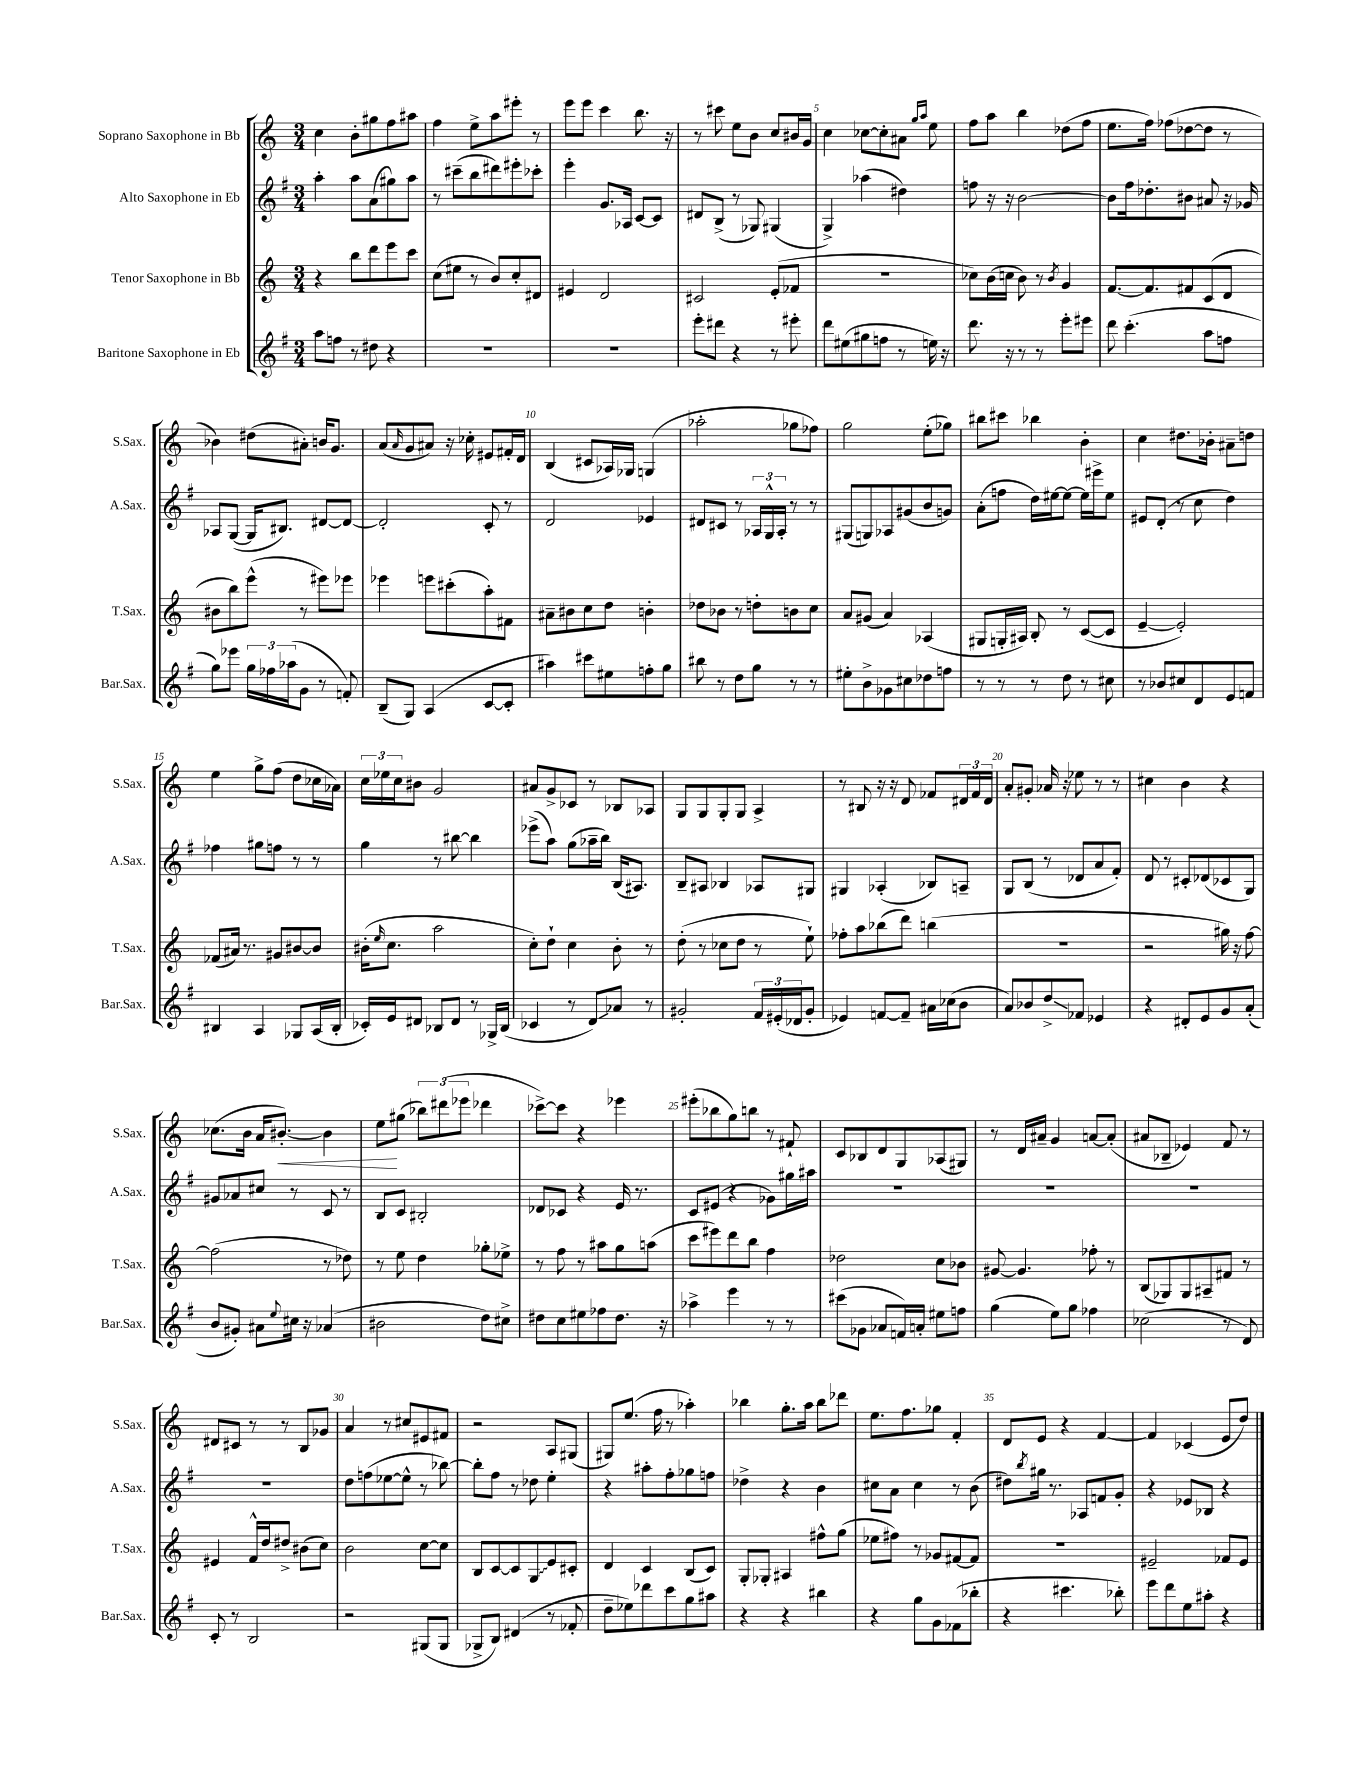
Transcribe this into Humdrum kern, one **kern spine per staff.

**kern	**kern	**kern	**kern
*staff4	*staff3	*staff2	*staff1
*clefG2	*clefG2	*clefG2	*clefG2
*k[f#]	*k[]	*k[f#]	*k[]
*M3/4	*M3/4	*M3/4	*M3/4
8aa	4r	4aa'	4cc
8ff	.	.	.
8r	8bb	8aa	8b'
8dd#	8ddd	(8a	8gg#
4r	8eee	8gg#)	8ff
.	8ccc	8aa	8aa#
=	=	=	=
2.r	(8cc	8r	4ff
.	8ee#	(8ccc#~	.
.	8r	8bb	8ee^
.	8b)	8ddd#)	8aa
.	8cc'	8eee#'	8eee#'
.	8d#	8ccc-'	8r
=	=	=	=
2.r	4e#	4eee'	8eee
.	.	.	8eee
.	2d	8.g	4ccc
.	.	16A-	.
.	.	[8c	8.bb
.	.	8c]	.
.	.	.	16r
=	=	=	=
8eee'	2c#	8d#	8r
8ddd#	.	(8B^	8ccc#
4r	.	8r	8ee
.	.	8G-)	8b
8r	(8e'	(4G#	8cc
8eee#'	8f-	.	16b#
.	.	.	16g
=	=	=	=
8ddd	2.r	4G^)	4cc
(8ee#	.	.	.
8gg#	.	(4aa-	[8cc-
8ff	.	.	8cc-']
8r	.	4dd#)	8a#
.	.	.	16qqgg
.	.	.	16qqaa
16ee)	.	.	8ee
16r	.	.	.
=	=	=	=
8.ddd	8cc-)	8ff	8ff
.	(16b	16r	8aa
16r	16cc	16r	.
8r	8b)	[2b	4bb
8r	8r	.	.
.	8qb	.	.
8eee'	4g	.	(8dd-
8eee#	.	.	8ff
=	=	=	=
8ddd	[8.f	8b]	8.ee
(4.ccc'	.	16ff#	.
.	8.f]	8.dd-'	16ff)
.	.	.	(8ff-
.	8f#	8b#	[8dd-
8aa	(8c	8a#	8dd-]
8ff	8d	16r	8r
.	.	16g-	.
=	=	=	=
8gg)	8b#	8A-	4b-)
8eee-	8bb)	([8G	.
24gg	(8eee^^	16G]	(8dd#
24ff-	.	.	.
.	.	8.B#)	.
(24aa-	.	.	.
8g	8r	.	8a#')
8r	8eee#)	[8d#	16b
.	.	.	8.g
8f')	8eee-	8d#_	.
=	=	=	=
(8B~	4eee-	2d#']	(8a
.	.	.	16qqa
8G)	.	.	8g
(4A	8eee	.	8a#)
.	(8ccc#'	.	16r
.	.	.	16cc-'
[8c	8aa')	8c'	8e#
8c']	8f#	8r	16f#'
.	.	.	16d
=	=	=	=
4aa#)	8a#~	2d	(4B
.	8b#	.	.
8ccc#	8cc	.	8c#
8ee#	8dd	.	16A-)
.	.	.	16G-
8ff'	4b'	4e-	(4G
8gg	.	.	.
=	=	=	=
8bb#	8dd-	8d#	2aa-'
8r	8b-	8c#	.
8dd	8r	8r	.
8gg	8dd'	24A-	.
.	.	24G^^	.
.	.	24A-'	.
8r	8b	8r	8gg-
8r	8cc	8r	8ff-)
=	=	=	=
8ee#'	8a	(8G#	2gg
8b^	(8g#	8G)	.
8g-	4a)	8A-	.
8cc#	.	(8g#	.
8dd-	(4A-	8b	(8ee'
8ff	.	8g)	8gg-)
=	=	=	=
8r	8G#	(8a'	8bb#
8r	16G'	8ff	8ccc#
.	16A#)	.	.
8r	8B'	16dd)	4bb-
.	.	[16ee#	.
8dd	8r	8ee#_	.
8r	([8c	16ee#]	4b'
.	.	16eee#^	.
8cc#	8c]	8ee#	.
=	=	=	=
8r	[4e~	8e#	4cc
8b-	.	(8d'	.
8cc#	2e'])	8r	8.dd#
8d	.	8cc	.
.	.	.	16b-'
8e	.	4dd)	8a#~
8f	.	.	8dd
=	=	=	=
4B#	(8f-	4ff-	4ee
.	16a#)	.	.
.	8.r	.	.
4A	.	8gg#	8gg^
.	8g#	8ff	(8ff
8G-	[8b#	8r	8dd
(16A	8b#]	8r	16cc-
16B#'	.	.	16a-)
=	=	=	=
16c-')	(16b#'	4gg	24cc
.	.	.	24ee-
.	16qqee	.	.
16e	8.cc	.	.
.	.	.	24cc
8d#	.	.	8b#
8B-	2aa	8r	2g
8d#	.	[8bb#	.
8r	.	4bb#]	.
16G-^	.	.	.
(16B-	.	.	.
=	=	=	=
4c-	8cc')	(8eee-^	8a#
.	8dd`	8aa)	8g^
8r	4cc	(8gg	8c-
8d)	.	16aa-~	8r
.	.	16bb)	.
8a-	8b'	(16B	8B-
.	.	8.A#)	.
8r	8r	.	8A-
=	=	=	=
2g#'	(8dd'	8B~	8G
.	8r	8A#	8G
.	8cc-	4B-	8G'
.	8dd	.	8G
24f#	8r	8A-	4A^
(24e#'	.	.	.
24d-	.	.	.
8g#'	8ee`)	8G#	.
=	=	=	=
4e-)	8ff-'	4G#	8r
.	8aa	.	8B#
[8f	(8bb-	(4A-'	16r
.	.	.	16r
8f~]	8ddd)	.	8d
16a#	(4bb	8B-)	8f-
(16cc-	.	.	.
8b	.	8A~	24d#
.	.	.	24f-
.	.	.	24d#
=	=	=	=
8a)	2.r	8G	8a'
8b-	.	(8B	8g#'
8dd^	.	8r	16a-
.	.	.	16r
8f-	.	8d-	8ee-
4e-	.	8a	8r
.	.	8f#')	8r
=	=	=	=
4r	2r	8d	4cc#
.	.	8r	.
8d#'	.	8c#'	4b
8e	.	(8d-	.
8g	16gg#)	8c-	4r
.	16r	.	.
(8a'	[8ff	8G)	.
=	=	=	=
8b	(2ff]	8g#	(8.cc-
8g#')	.	8a-	.
.	.	.	16b
8a#	.	8cc#	16a
.	.	.	[8.b#')
8qqee	.	.	.
16cc#	.	8r	.
16r	.	.	.
(4a-	8r	8c	4b#]
.	8dd-)	8r	.
=	=	=	=
2b#	8r	8B	8ee
.	8ee	8c	(8gg#
.	4dd	2B#'	12bb-)
.	.	.	(12ddd#
.	.	.	12eee-
8dd)	8gg-'	.	4ddd-
8cc#^	8ee-^	.	.
=	=	=	=
8dd#	8r	8d-	[8ccc-^)
8cc	8ff	8c-	8ccc-]
8ee#	8r	4r	4r
8ff-	8aa#	.	.
8.dd#	8gg	16e	4eee-
.	.	8.r	.
.	(8aa	.	.
16r	.	.	.
=	=	=	=
4aa-^	8ccc	8c	(8eee#'
.	8eee#)	(8e#	8bb-
4eee	8ddd	4r	8gg)
.	8bb	.	8bb
8r	4ff	8g-)	8r
8r	.	16gg#	8f#`
.	.	16aa#	.
=	=	=	=
(8ccc#	2dd-	2.r	8c
8g-	.	.	8B-
8a-	.	.	8d
16f)	.	.	8G
16a'	.	.	.
8ee#	8cc	.	(8A-
8ff	8b-	.	8G#)
=	=	=	=
(4gg	[8g#	2.r	8r
.	4.g#]	.	16d
.	.	.	16a#~
8ee)	.	.	4g
8gg	.	.	.
4ff-	8ff-'	.	[8a
.	8r	.	(8a']
=	=	=	=
(2cc-	(8B	2.r	8a#
.	8G-)	.	8B-~
.	8G-	.	4e-)
.	8A#~	.	.
8r	8f#	.	8f
8d)	8r	.	8r
=	=	=	=
8c'	4e#	2.r	8d#
8r	.	.	8c#
2B	16f^^	.	8r
.	16dd	.	.
.	8dd#^	.	8r
.	(8b#	.	8B
.	8cc)	.	8g-
=	=	=	=
2r	2b	8dd	4a
.	.	(8ff	.
.	.	[8ee-	8r
.	.	8ee-^^]	8cc#
(8G#	[8cc	8r	8e#
8G#	8cc]	[8bb-)	8f#
=	=	=	=
8G-^	8B	8bb-']	2r
8B)	[8c	8ff#	.
(4d#	8c]	8r	.
.	8G	8dd-	.
8r	8e	4ee'	8A
8f-'	8c#'	.	(8G#
=	=	=	=
8dd~	4d	4r	8G#)
8ee-)	.	.	(8.ee
8ddd-	4c	8aa#'	.
.	.	.	16ff
8ccc	.	8ff#'	8r
8gg	(8B	8gg-	4aa-')
8aa#	8c)	8ff	.
=	=	=	=
4r	8G'	4dd-^	4bb-
.	8G-'	.	.
4r	4A#	4r	8.gg'
.	.	.	16aa
4bb#	8ff#^^	4b	8bb-
.	(8gg	.	8ddd-
=	=	=	=
4r	8ee-	8cc#	8.ee
.	8ff#)	8a	.
.	.	.	8.ff
8gg	8r	4cc#	.
8g	8g-	.	8gg-
(8f-	[8f#	8r	4f'
8bb-'	8f#]	(8b	.
=	=	=	=
4r	2.r	8dd#)	8d
.	.	8qbb	.
.	.	16gg#	8e
.	.	8.r	.
4.ccc#	.	.	4r
.	.	8A-	.
.	.	8f	[4f
8bb-')	.	8g'	.
=	=	=	=
8eee	2e#~	4r	4f]
8ddd	.	.	.
8ee	.	8e-	(4c-
8aa#'	.	8B-	.
4r	8f-	4r	8e
.	8e#	.	8dd)
==	==	==	==
*-	*-	*-	*-
